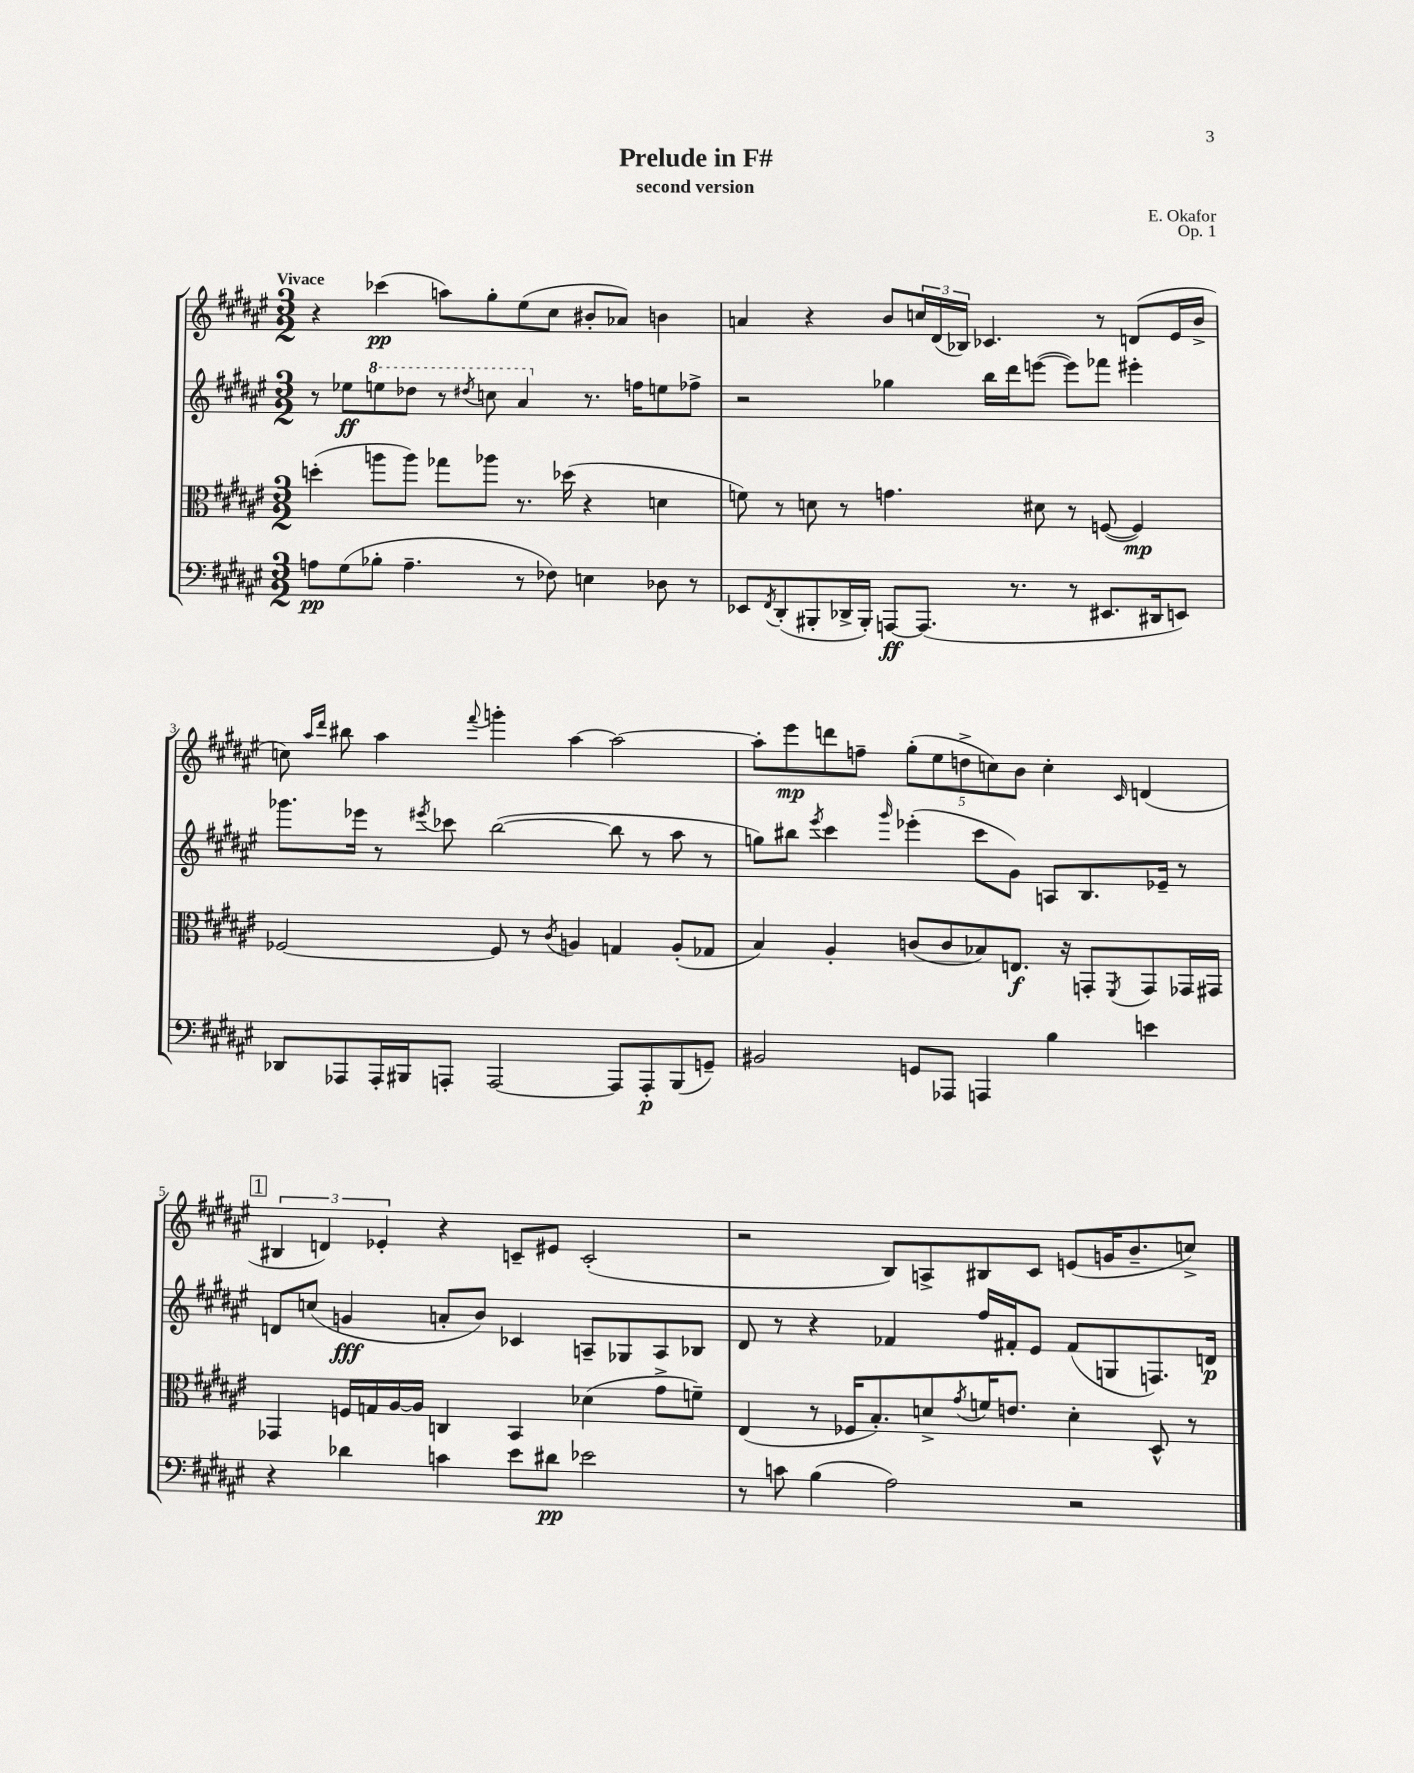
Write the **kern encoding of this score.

**kern	**dynam	**kern	**dynam	**kern	**dynam	**kern	**dynam
*part4	*part4	*part3	*part3	*part2	*part2	*part1	*part1
*staff4	*staff4	*staff3	*staff3	*staff2	*staff2	*staff1	*staff1
*clefF4	*	*clefC3	*	*clefG2	*	*clefG2	*
*k[f#c#g#d#a#e#]	*	*k[f#c#g#d#a#e#]	*	*k[f#c#g#d#a#e#]	*	*k[f#c#g#d#a#e#]	*
*M3/2	*	*M3/2	*	*M3/2	*	*M3/2	*
=1	=1	=1	=1	=1	=1	=1	=1
!	!	!	!	!	!	!LO:TX:a:B:t=Vivace	!
8An\L	pp	(4ddn'\	.	8r	.	4r	.
(8G#\	.	.	.	8ee-X\L	ff	.	.
*	*	*	*	*8va	*	*	*
8B-X'\J	.	8aan\L	.	8eeen\	.	(4ccc-X\	pp
4.A~\	.	8aa\J)	.	8ddd-X\J	.	.	.
.	.	8gg-X\L	.	8r	.	8aan\L)	.
.	.	.	.	8qddd#X/	.	.	.
.	.	8aa-X\J	.	8cccn\	.	8gg#'\	.
8r	.	8.r	.	4aa#/	.	(8ee#\	.
8F-X\)	.	.	.	.	.	8cc#\J	.
.	.	(16dd-X\	.	.	.	.	.
*	*	*	*	*X8va	*	*	*
4En\	.	4r	.	8.r	.	8b#X'/L	.
.	.	.	.	.	.	8a-X/J)	.
.	.	.	.	16ffn\KL	.	.	.
8D-X\	.	4dn\	.	8een\	.	4bn\	.
8r	.	.	.	8ff-X^\J	.	.	.
=2	=2	=2	=2	=2	=2	=2	=2
8EE-X/L	.	8fn\)	.	2r	.	4an/	.
8qFF#/	.	.	.	.	.	.	.
(8DD#'/	.	8r	.	.	.	.	.
8BBB#X'/	.	8dn\	.	.	.	4r	.
16DD-X^/L	.	8r	.	.	.	.	.
16BBB#'/JJ)	.	.	.	.	.	.	.
[8AAAn/L	ff	4.gn\	.	4gg-X\	.	8b/L	.
(8.AAA/J]	.	.	.	.	.	24ccn/L	.
.	.	.	.	.	.	(24d#/	.
.	.	.	.	.	.	24B-X/JJ)	.
.	.	.	.	16bb\LL	.	4.c-X/	.
8.r	.	.	.	16ddd#\J	.	.	.
.	.	8d#X\	.	([8eeen\J	.	.	.
8r	.	8r	.	8eee\L])	.	.	.
8.EE#X/L	.	([8Fn/	.	8fff-X\J	.	8r	.
.	.	4F/])	mp	4eee#X'\	.	(8dn/L	.
16DD#X/k	.	.	.	.	.	.	.
8EEn/J)	.	.	.	.	.	16e#/L	.
.	.	.	.	.	.	16b^/JJ	.
!!LO:LB:g=z
=3	=3	=3	=3	=3	=3	=3	=3
8DD-X/L	.	[2F-X/	.	8.ggg-X\L	.	8ccn\)	.
.	.	.	.	.	.	16qqaa#/LL	.
.	.	.	.	.	.	16qqddd#/JJ	.
8AAA-X/	.	.	.	.	.	8bb#X\	.
.	.	.	.	16eee-X\Jk	.	.	.
16AAA-'/L	.	.	.	8r	.	4aa#\	.
16BBB#X/J	.	.	.	.	.	.	.
.	.	.	.	8qeee#X/	.	.	.
8AAAn'/J	.	.	.	8ccc-X\	.	.	.
.	.	.	.	.	.	8qqfff#/	.
[2AAA/	.	8F-/]	.	([2bb\	.	4gggn'\	.
.	.	8r	.	.	.	.	.
.	.	8qc#/	.	.	.	.	.
.	.	4An/	.	.	.	[4aa#\	.
8AAA/L]	.	4Gn/	.	8bb\]	.	2aa#\_	.
8AAA'/	p	.	.	8r	.	.	.
(8BBB#/	.	(8A'/L	.	8aa#\	.	.	.
8GGn~/J)	.	8G-X/J	.	8r	.	.	.
=4	=4	=4	=4	=4	=4	=4	=4
2BB#X/	.	4B/)	.	8ggn\L)	.	8aa#'\L]	.
.	.	.	.	8bb#X\J	.	8eee#\	mp
.	.	.	.	8qeee#/	.	.	.
.	.	4A#'/	.	4ccc#\	.	8dddn\	.
.	.	.	.	.	.	8ffn~\J	.
.	.	.	.	16qqggg#/	.	.	.
8GGn/L	.	(8cn/L	.	(4eee-X'\	.	(10gg#'\L	.
.	.	.	.	.	.	10ee#\	.
8AAA-X/J	.	8c/	.	.	.	.	.
.	.	.	.	.	.	10ddn^\	.
4AAAn/	.	8B-X/)	.	8ccc#\L	.	.	.
.	.	.	.	.	.	10ccn\)	.
.	.	8.En/J	f	8g#\J)	.	.	.
.	.	.	.	.	.	10b\J	.
4B\	.	.	.	8An/L	.	4cc'\	.
.	.	16r	.	.	.	.	.
.	.	8GGn'/L	.	8.B/	.	.	.
.	.	8qFF#/	.	.	.	16qqc#/	.
4en\	.	8GG/	.	.	.	(4dn/	.
.	.	.	.	16e-X~/Jk	.	.	.
.	.	16GG-X/L	.	8r	.	.	.
.	.	16GG#X/JJ	.	.	.	.	.
!!LO:LB:g=z
!!LO:REH:place=s1:t=1
=5	=5	=5	=5	=5	=5	=5	=5
4r	.	4GG-X/	.	8dn/L	.	6B#X/	.
.	.	.	.	(8ccn/J	.	.	.
.	.	.	.	.	.	6dn/)	.
4d-X\	.	16Fn/LL	.	4gn/	fff	.	.
.	.	16Gn/	.	.	.	.	.
.	.	.	.	.	.	6e-X'/	.
.	.	[16A#/	.	.	.	.	.
.	.	16A#/JJ]	.	.	.	.	.
4cn\	.	4Cn/	.	8an'/L	.	4r	.
.	.	.	.	8b/J)	.	.	.
8e#\L	.	4BB/	.	4c-X/	.	8cn~/L	.
8d#X\J	pp	.	.	.	.	8e#X/J	.
2e-X\	.	(4d-X\	.	8An~/L	.	(2c'/	.
.	.	.	.	8G-X/	.	.	.
.	.	8g#^\L	.	8A/	.	.	.
.	.	8fn~\J)	.	8B-X/J	.	.	.
=6	=6	=6	=6	=6	=6	=6	=6
8r	.	(4E#/	.	8d#/	.	2r	.
8cn\	.	.	.	8r	.	.	.
(4B\	.	8r	.	4r	.	.	.
.	.	16F-X/KL	.	.	.	.	.
.	.	8.B'/)	.	.	.	.	.
2A#\)	.	.	.	4f-X/	.	8B/L)	.
.	.	8dn^/	.	.	.	8An^/	.
.	.	8qg#/	.	.	.	.	.
.	.	16fn/K	.	16ff#/LL	.	8B#X/	.
.	.	8.en/J	.	16f#X'/J	.	.	.
.	.	.	.	8e#/J	.	8c#/J	.
2r	.	4d'\	.	(8f#/L	.	(8en/L	.
.	.	.	.	8Gn/	.	16gn/K	.
.	.	.	.	.	.	8.b~/	.
.	.	8D#^^/	.	8.Fn/)	.	.	.
.	.	8r	.	.	.	8ccn^/J)	.
.	.	.	.	16dn/Jk	p	.	.
==	==	==	==	==	==	==	==
*-	*-	*-	*-	*-	*-	*-	*-
